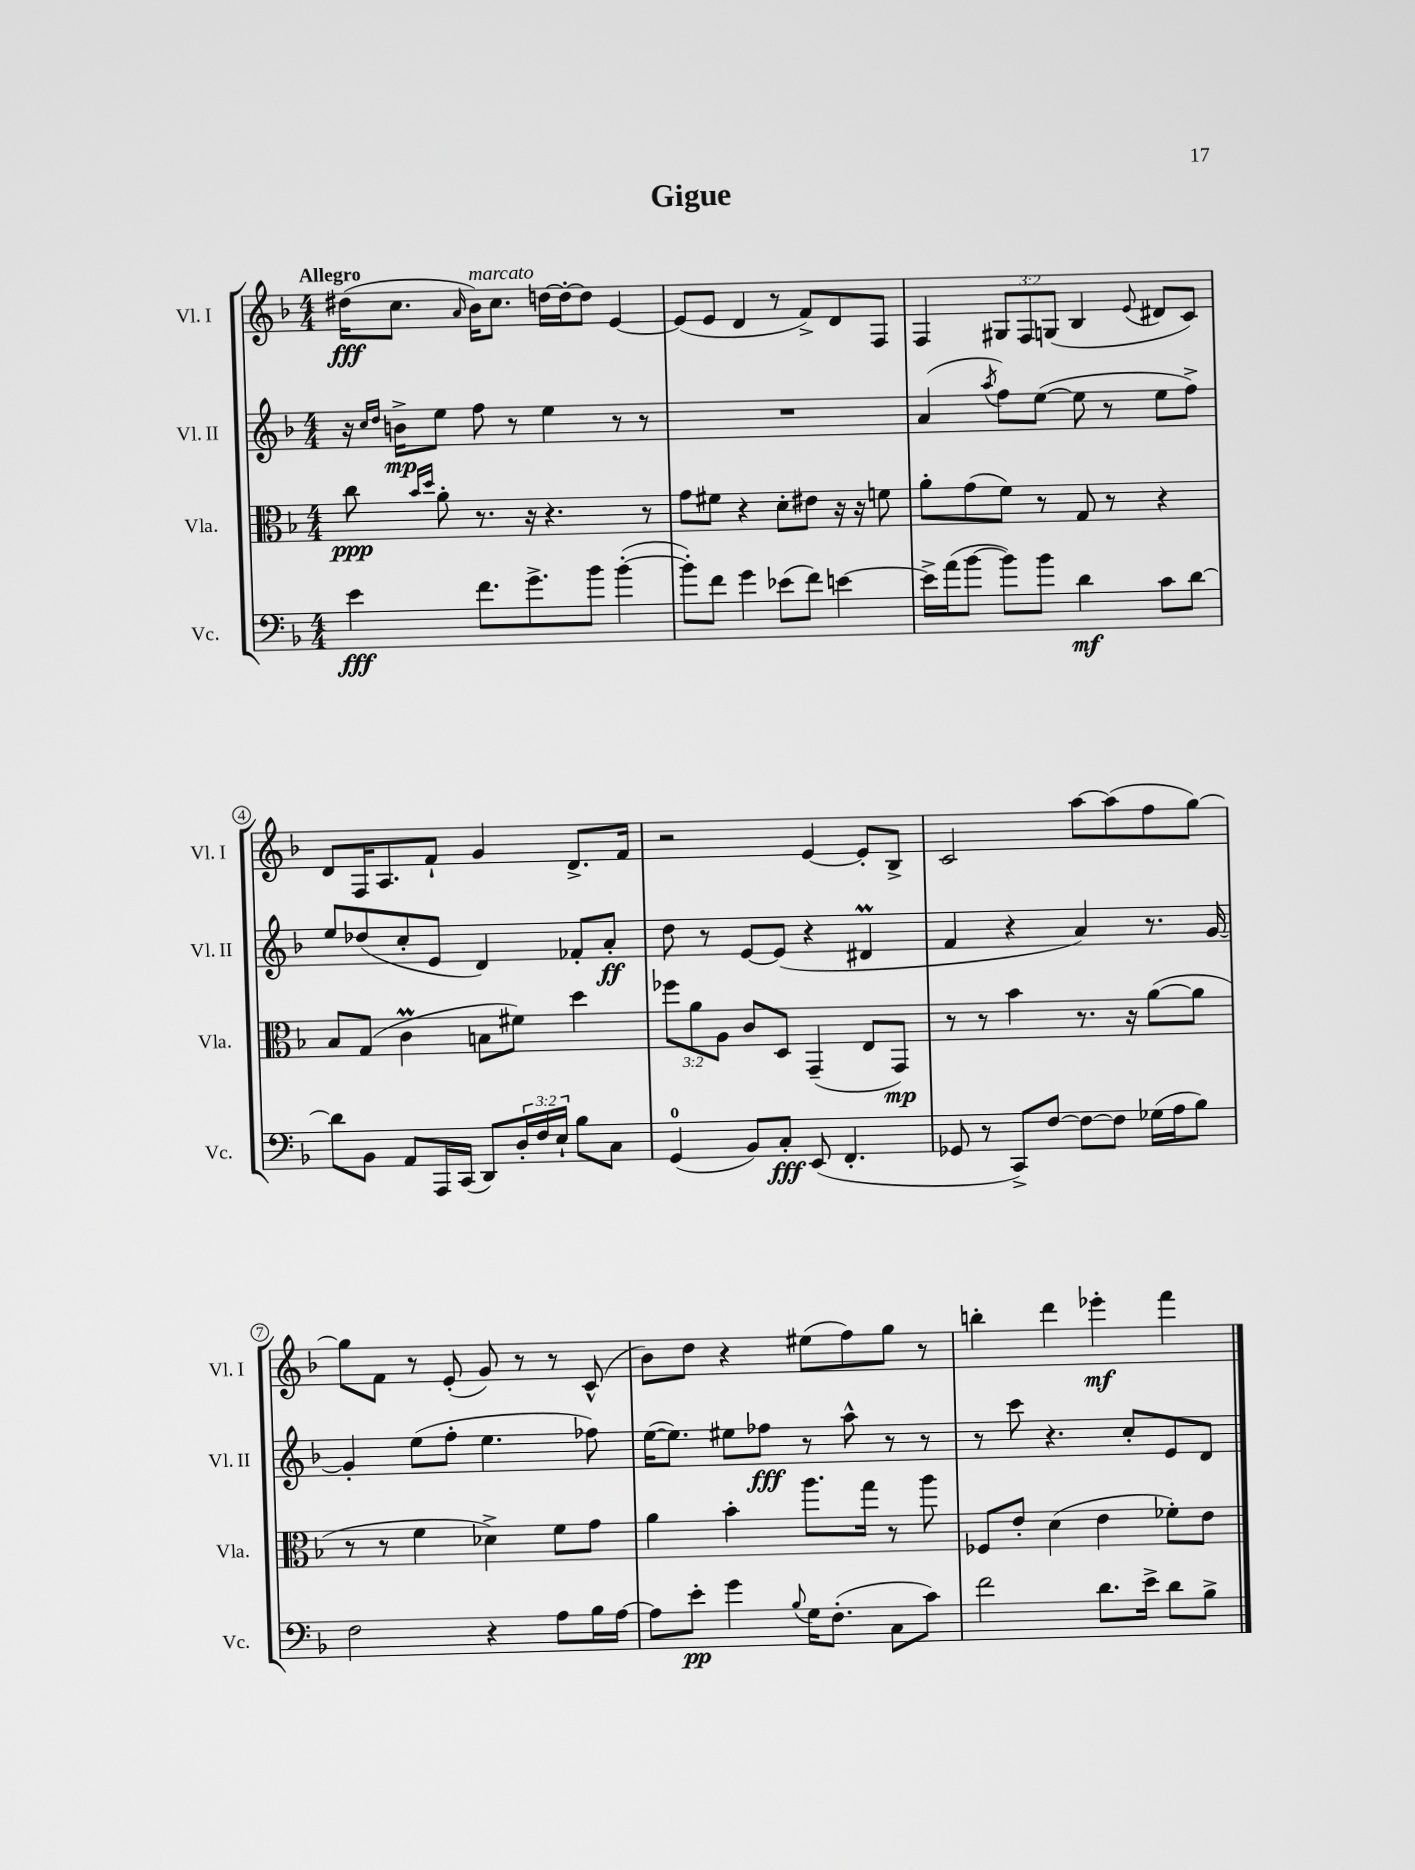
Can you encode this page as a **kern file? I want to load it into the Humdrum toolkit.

**kern	**dynam	**kern	**dynam	**kern	**dynam	**kern	**dynam
*part4	*part4	*part3	*part3	*part2	*part2	*part1	*part1
*staff4	*staff4	*staff3	*staff3	*staff2	*staff2	*staff1	*staff1
*I"Vc.	*	*I"Vla.	*	*I"Vl. II	*	*I"Vl. I	*
*I'Vc.	*	*I'Vla.	*	*I'Vl. II	*	*I'Vl. I	*
*clefF4	*	*clefC3	*	*clefG2	*	*clefG2	*
*k[b-]	*	*k[b-]	*	*k[b-]	*	*k[b-]	*
*M4/4	*	*M4/4	*	*M4/4	*	*M4/4	*
=1	=1	=1	=1	=1	=1	=1	=1
!	!	!	!	!	!	!LO:TX:a:B:t=Allegro	!
4e\	fff	8cc\	ppp	16r	.	(16dd#X\KL	fff
.	.	.	.	16qqcc/LL	.	.	.
.	.	.	.	16qqdd/JJ	.	.	.
.	.	.	.	16bn^\KL	mp	8.cc\J	.
.	.	16qqb-/LL	.	.	.	.	.
.	.	16qqdd/JJ	.	.	.	.	.
.	.	8a'\	.	8ee\J	.	.	.
.	.	.	.	.	.	16qqa/	.
!	!	!	!	!	!	!LO:TX:a:i:t=marcato	!
8.f\L	.	8.r	.	8ff\	.	16b-\KL)	.
.	.	.	.	.	.	8.cc\J	.
.	.	.	.	8r	.	.	.
8.g^\	.	16r	.	.	.	.	.
.	.	4.r	.	4ee\	.	[16ddn\LL	.
.	.	.	.	.	.	16dd'\J_	.
8b-\J	.	.	.	.	.	8dd\J]	.
([4b-'\	.	.	.	8r	.	[4e/	.
.	.	8r	.	8r	.	.	.
=2	=2	=2	=2	=2	=2	=2	=2
8b-'\L])	.	8g\L	.	1r	.	(8e/L]	.
8f\J	.	8f#X\J	.	.	.	8e/J	.
4g\	.	4r	.	.	.	4d/	.
(8e-X\L	.	8d'\L	.	.	.	8r	.
8f\J)	.	8e#X\J	.	.	.	8f^/L)	.
[4en\	.	16r	.	.	.	8d/	.
.	.	16r	.	.	.	.	.
.	.	8fn\	.	.	.	8F/J	.
=3	=3	=3	=3	=3	=3	=3	=3
16e^\LL]	.	8a'\L	.	(4a/	.	4F/	.
(16a\J	.	.	.	.	.	.	.
[8b-\J	.	(8g\	.	.	.	.	.
.	.	.	.	8qaa/	.	.	.
8b-\L])	.	8f\J)	.	8ff\L)	.	12G#X/L	.
.	.	.	.	.	.	12F/	.
8b-\J	.	8r	.	([8ee\J	.	.	.
.	.	.	.	.	.	(12Gn/J	.
4d\	mf	8G/	.	8ee\]	.	4B-/	.
.	.	8r	.	8r	.	.	.
.	.	.	.	.	.	8qqe/	.
8c\L	.	4r	.	8ee\L	.	8d#X/L	.
[8d\J	.	.	.	8ff^\J)	.	8c/J)	.
!!LO:LB:g=z
=4	=4	=4	=4	=4	=4	=4	=4
8d\L]	.	8B-/L	.	8ee/L	.	8d/L	.
8BB-\J	.	(8G/J	.	(8dd-X/	.	16F/K	.
.	.	.	.	.	.	8.A/	.
8AA/L	.	4cM\	.	8cc'/	.	.	.
16AAA/L	.	.	.	8e/J	.	8f`/J	.
(16CC/JJ	.	.	.	.	.	.	.
8DD/L)	.	8Bn\L	.	4d/)	.	4g/	.
24D'/L	.	8f#X\J)	.	.	.	.	.
24F/	.	.	.	.	.	.	.
24E`/JJ	.	.	.	.	.	.	.
8B-\L	.	4dd\	.	8f-X'/L	.	8.d^/L	.
8C\J	.	.	.	8a'/J	ff	.	.
.	.	.	.	.	.	16f/Jk	.
=5	=5	=5	=5	=5	=5	=5	=5
(4GG/	.	12ff-X\L	.	8dd\	.	2r	.
.	.	12a\	.	.	.	.	.
.	.	.	.	8r	.	.	.
.	.	12A\J	.	.	.	.	.
8BB-/L)	.	8c/L	.	[8e/L	.	.	.
8C'/J	fff	8D/J	.	(8e/J]	.	.	.
(8EE/	.	(4GG~/	.	4r	.	[4e/	.
4.FF'/	.	.	.	.	.	.	.
.	.	8E/L	.	4d#Xm/	.	8e'/L]	.
.	.	8GG/J)	mp	.	.	8B-^/J	.
=6	=6	=6	=6	=6	=6	=6	=6
8GG-X/	.	8r	.	4f/	.	2c/	.
8r	.	8r	.	.	.	.	.
8CC^/L)	.	4b-\	.	4r	.	.	.
[8F/J	.	.	.	.	.	.	.
8F\L_	.	8.r	.	4a/)	.	[8aa\L	.
8F\J]	.	.	.	.	.	(8aa\]	.
.	.	16r	.	.	.	.	.
(16G-X\LL	.	([8a\L	.	8.r	.	8ff\	.
16A\J	.	.	.	.	.	.	.
8B-\J)	.	8a\J]	.	.	.	[8gg\J)	.
.	.	.	.	[16g/	.	.	.
!!LO:LB:g=z
=7	=7	=7	=7	=7	=7	=7	=7
2F\	.	8r	.	4g'/]	.	8gg\L]	.
.	.	8r	.	.	.	8f\J	.
.	.	4f\	.	(8ee\L	.	8r	.
.	.	.	.	8ff'\J	.	(8e'/	.
4r	.	4d-X^\)	.	4.ee\	.	8g/)	.
.	.	.	.	.	.	8r	.
8A\L	.	8f\L	.	.	.	8r	.
16B-\L	.	8g\J	.	8ff-X\)	.	(8c^^/	.
[16A\JJ	.	.	.	.	.	.	.
=8	=8	=8	=8	=8	=8	=8	=8
8A\L]	.	4a\	.	([16ee\KL	.	8b-\L)	.
.	.	.	.	8.ee\J])	.	.	.
8e'\J	pp	.	.	.	.	8dd\J	.
4g\	.	4b-'\	.	8ee#X\L	.	4r	.
.	.	.	.	8ff-X\J	fff	.	.
8qqB-/	.	.	.	.	.	.	.
16G\KL	.	8.aa\L	.	8r	.	(8ee#X\L	.
(8.F'\J	.	.	.	.	.	.	.
.	.	.	.	8aa^^\	.	8ff\)	.
.	.	16gg\Jk	.	.	.	.	.
8C\L	.	8r	.	8r	.	8gg\J	.
8c\J)	.	8aa\	.	8r	.	8r	.
=9	=9	=9	=9	=9	=9	=9	=9
2f\	.	8F-X/L	.	8r	.	4bbn'\	.
.	.	8e'/J	.	8ccc\	.	.	.
.	.	(4d\	.	4.r	.	4ddd\	.
8.d\L	.	4e\	.	.	.	4eee-X'\	mf
.	.	.	.	8cc'/L	.	.	.
16e^\Jk	.	.	.	.	.	.	.
8d\L	.	8f-X'\L)	.	8e/	.	4fff\	.
8B-^\J	.	8e\J	.	8d/J	.	.	.
==	==	==	==	==	==	==	==
*-	*-	*-	*-	*-	*-	*-	*-
